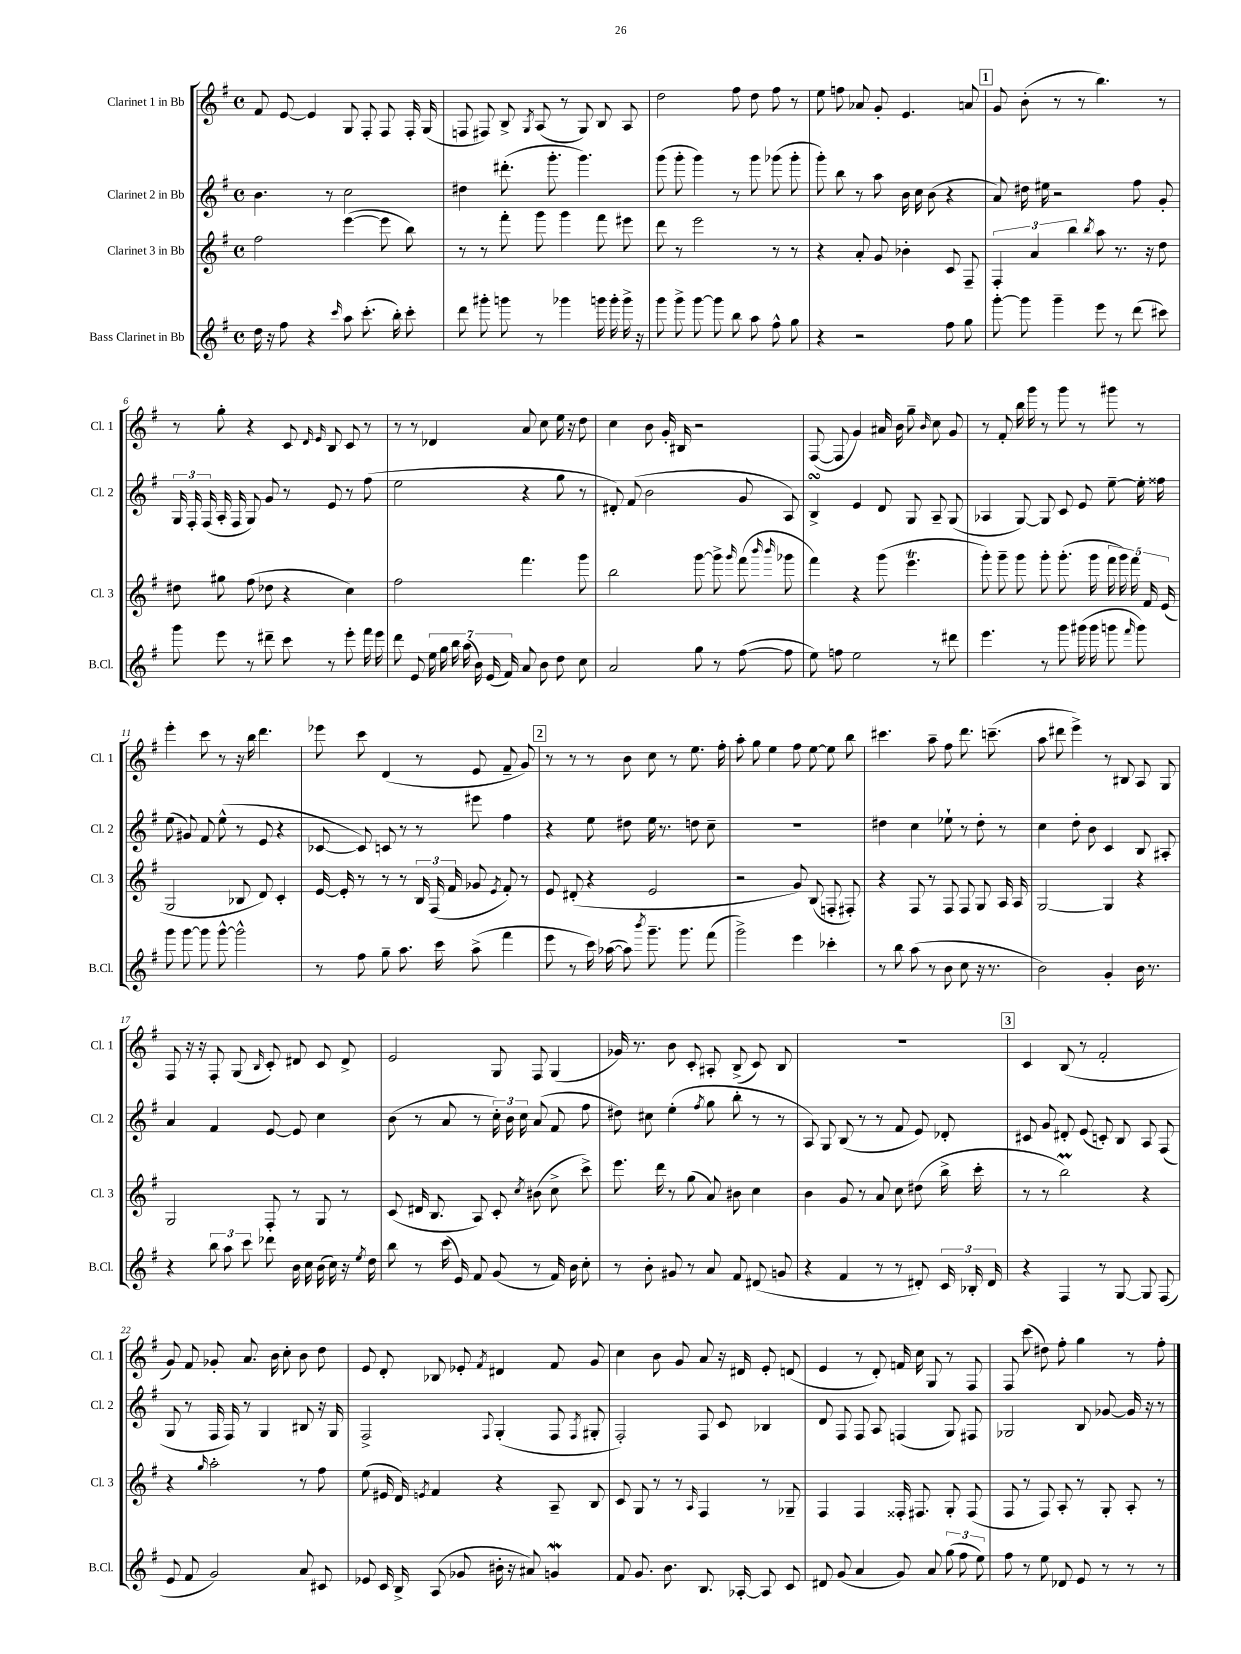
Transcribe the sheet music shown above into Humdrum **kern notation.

**kern	**kern	**kern	**kern
*part4	*part3	*part2	*part1
*staff4	*staff3	*staff2	*staff1
*I"Bass Clarinet in Bb	*I"Clarinet 3 in Bb	*I"Clarinet 2 in Bb	*I"Clarinet 1 in Bb
*I'B.Cl.	*I'Cl. 3	*I'Cl. 2	*I'Cl. 1
*clefG2	*clefG2	*clefG2	*clefG2
*k[f#]	*k[f#]	*k[f#]	*k[f#]
*M4/4	*M4/4	*M4/4	*M4/4
*met(c)	*met(c)	*met(c)	*met(c)
=1	=1	=1	=1
16dd\	2ff#\	4.b\	8f#/
16r	.	.	.
8ff#\	.	.	[8e/
4r	.	.	4e/]
.	.	8r	.
16qqccc/	.	.	.
8aa\	([4eee\	2cc\	8G/
(8.ccc'\	.	.	8F#'/
.	8eee\]	.	8F#/
16bb'\)	.	.	.
8ccc'\	8bb\)	.	16F#'/
.	.	.	(16G/
=2	=2	=2	=2
8ddd\	8r	4dd#X\	8Fn/
8ggg#X'\	8r	.	8F#X/)
8gggn\	8fff#'\	(8.ddd#X'\	8B^/
.	.	.	8qG/
8r	8ggg\	.	(8A/
.	.	8.ggg'\	.
4ggg-X\	4ggg\	.	8r
.	.	4.ggg\)	8G/)
16gggn\	8fff#\	.	8B/
16ggg'\	.	.	.
16ggg^\	8eee#X\	.	8A/
16r	.	.	.
=3	=3	=3	=3
8ggg\	8ddd\	(8ggg\	2dd\
8ggg^\	8r	8ggg'\	.
[8ggg\	2eee\	4ggg\)	.
8ggg\]	.	.	.
8bb\	.	8r	8ff#\
8aa\	.	8ggg\	8dd\
8ff#^^\	8r	(8ggg-X\	8ff#\
8gg\	8r	8ggg-'\	8r
=4	=4	=4	=4
4r	4r	8ggg'\)	8ee\
.	.	8bb\	8ffn\
2r	8a'/	8r	8a-X/
.	8g/	8aa\	8g'/
.	4b-X'\	16b\	4.e/
.	.	16cc\	.
.	.	(8b\	.
8ff#\	8c/	4r	.
8gg\	8F#~/	.	8an/
!!LO:REH:place=s1:t=1
=5	=5	=5	=5
[8ggg'\	6F#'/	8a/)	8g/
8ggg\]	.	16dd#X\	(8b'\
.	6a/	.	.
.	.	16ee#X\	.
4ggg~\	.	2r	8r
.	6bb\	.	.
.	.	.	8r
.	8qbb/	.	.
8eee\	8aa\	.	4.bb\)
8r	8.r	.	.
(8ddd\	.	8ff#\	.
.	16r	.	.
8ccc#X\)	8dd\	8g'/	8r
!!LO:LB:g=z
=6	=6	=6	=6
8ggg\	8dd#X\	24G/	8r
.	.	24F#'/	.
.	.	(24F#/	.
8eee\	8gg#X\	16A'/	8gg'\
.	.	16F#/	.
8r	(8ff#\	8G/)	4r
8ddd#X~\	8dd-X\	8g/	.
8ccc\	4r	8r	8c/
.	.	.	16qqd/
.	.	.	16qqe/
8r	.	8e/	8B/
8eee'\	4cc\)	8r	8c/
16fff#\	.	(8ff#\	8r
16eee\	.	.	.
=7	=7	=7	=7
8ddd\	2ff#\	2ee\	8r
8e/	.	.	8r
28ee\	.	.	4d-X/
28gg\	.	.	.
28bb\	.	.	.
(28aa\	.	.	.
28b\)	.	.	.
(28e/	.	.	.
28f#/)	.	.	.
8a/	4.fff#\	4r	8a/
8b\	.	.	8cc\
8dd\	.	8gg\	16ee\
.	.	.	16r
8cc\	8ggg\	8r	8dd\
=8	=8	=8	=8
2a/	2bb\	8d#X'/)	4cc\
.	.	(8f#/	.
.	.	2b\	8b\
.	.	.	16g'/
.	.	.	16B#X/
8gg\	[8ggg\	.	2r
8r	8ggg^\]	.	.
.	16qqggg/	.	.
([8ff#\	(8fff#\	8g/	.
.	16qqbbb/	.	.
.	16qqbbb/	.	.
8ff#\]	8ggg-X\	8A/)	.
=9	=9	=9	=9
8ee\)	4fff#\)	4BsSsS^/	([8F#/
8ffn\	.	.	8F#/]
2ee\	4r	4e/	4g/)
.	(8ggg\	8d/	16a#X/
.	.	.	16b\
.	4.eeeT\	8G/	8gg~\
.	.	.	16qqb/
8r	.	8A~/	8cc\
8ddd#X\	.	(8G/	8g/
=10	=10	=10	=10
4.eee\	8ggg'\)	4A-X/	8r
.	8ggg~\	.	8f#'/
.	8ggg\	[8G/)	16bb\
.	.	.	16ggg\
8r	8ggg'\	8G/]	8r
8ggg\	(8.ggg'\	8c/	8ggg\
(16ggg#X\	.	8e/	8r
16ggg#\	16ggg\	.	.
8gggn\	20fff#\	[8ee~\	8ggg#X\
.	20ggg\)	.	.
.	20fff#\	.	.
16qqfff#/	.	.	.
8ggg\)	.	16ee'\]	8r
.	20f#/	.	.
.	.	16ff##X\	.
.	(20e/	.	.
!!LO:LB:g=z
=11	=11	=11	=11
8ggg\	2G/	(8ee\	4eee'\
[8ggg\	.	8g#X/)	.
8ggg\]	.	8f#/	8ccc\
[8ggg^^\	.	(8ee^^\	8r
2ggg^^\]	8B-X/	8r	16r
.	.	.	16bb\
.	8d/)	8e/	4.ddd\
.	4c'/	4r	.
=12	=12	=12	=12
8r	[16e/	[8c-X/	8eee-X\
.	16e'/]	.	.
8ff#\	8r	8c-/])	8ccc\
8gg~\	8r	8cn/	(4d/
8.aa\	8r	8r	.
.	24B/	8r	8r
.	(24F#/	.	.
16ccc\	.	.	.
.	24f#/	.	.
(8aa^\	8g-X/	8eee#X\	8e/
.	8qe/	.	.
4fff#\	8f#'/)	4ff#\	8f#~/
.	8r	.	8g/)
!!LO:REH:place=s1:t=2
=13	=13	=13	=13
8eee\	8e/	4r	8r
8r	(8d#X'/	.	8r
16ccc\)	4r	8ee\	8r
([16aa-X\	.	.	.
8aa-\])	.	8dd#X\	8b\
8qbbb/	.	.	.
8.ggg~\	2e/	16ee\	8cc\
.	.	8.r	.
.	.	.	8r
8.ggg\	.	.	.
.	.	8ddn\	8.ee\
(8fff#\	.	8cc~\	.
.	.	.	16ff#'\
=14	=14	=14	=14
2ggg^\)	2r	1r	8aa'\
.	.	.	8gg\
.	.	.	4ee\
4eee\	8g/)	.	8ff#\
.	(8B/	.	[8ee\
4ccc-X'\	8Fn'/	.	8ee\]
.	8F#X'/)	.	8bb\
=15	=15	=15	=15
8r	4r	4dd#X\	4.ccc#X\
8bb\	.	.	.
(8aa\	8F#/	4cc\	.
8r	8r	.	8aa~\
8b\	8F#/	8ee-X`\	8ff#\
8cc\	8F#/	8r	8.ddd\
16r	8G/	8dd#'\	.
8.r	.	.	(8.cccn~\
.	16A/	8r	.
.	16A/	.	.
=16	=16	=16	=16
2b\)	[2G/	4cc\	8aa\
.	.	.	8ddd#X\
.	.	8dd'\	4eee^\)
.	.	8b\	.
4g'/	4G/]	4c/	8r
.	.	.	8B#X/
16b\	4r	8B/	8A/
8.r	.	.	.
.	.	8A#X'/	8G/
!!LO:LB:g=z
=17	=17	=17	=17
4r	2G/	4a/	8F#/
.	.	.	16r
.	.	.	16r
12bb\	.	4f#/	8F#'/
12aa\	.	.	.
.	.	.	(8G/
12ccc\	.	.	.
.	.	.	16qqB/
8ddd-X\	8F#'/	[8e/	8c'/)
16b\	8r	8e/]	8d#X/
16cc\	.	.	.
(16b\	8G/	4cc\	8c/
16cc\)	.	.	.
16r	8r	.	8d#^/
8qee/	.	.	.
16dd\	.	.	.
=18	=18	=18	=18
8bb\	(8c/	(8b\	2e/
8r	16d#X/	8r	.
.	8.B/	.	.
(16ccc\	.	8a/	.
16e/)	.	.	.
8f#/	8A/)	8r	.
(8g/	8c'/	24cc'\)	8G/
.	.	24b\	.
.	.	24cc\	.
.	8qcc/	.	.
8r	(8b#X\	(8a/	8F#/
16f#/)	8cc^\	8f#/	(4G/
16b\	.	.	.
8cc'\	8ccc^\)	8ff#\	.
=19	=19	=19	=19
8r	8.eee\	8dd#X\)	16g-X/)
.	.	.	8.r
8b'\	.	8cc#X\	.
.	16ddd\	.	.
8g#X/	8r	(4ee'\	8b\
8r	(8gg\	.	8c'/
.	.	8qff#/	.
8a/	8a/)	8gg\	8A#X'/
8f#/	8b#X\	8bb'\	(8B^/
(8d#X/	4cc\	8r	8c/)
8gn/	.	8r	8B/
=20	=20	=20	=20
4r	4b\	8A/)	1r
.	.	8G/	.
4f#/	8g/	(8B/	.
.	8r	8r	.
8r	8a/	8r	.
8r	8cc\	8f#/	.
8d#X'/)	(8dd#X\	8e/)	.
24c/	16bb^\	8d-X'/	.
24B-X'/	.	.	.
.	16ccc'\	.	.
24d#/	.	.	.
!!LO:REH:place=s1:t=3
=21	=21	=21	=21
4r	8r	8c#X/	4c/
.	8r	8g/	.
4F#/	2bbm\)	8d#X'/	(8B/
.	.	(8e/	8r
8r	.	8cn'/)	2f#'/
[8G/	.	8B/	.
8G/]	4r	8A/	.
(8F#/	.	(8F#/	.
!!LO:LB:g=z
=22	=22	=22	=22
8e/	4r	8G/	8g/)
8f#/	.	8r	8f#/
.	16qqgg/	.	.
2g/)	2aa'\	16F#/	8g-X'/
.	.	16F#/)	.
.	.	8r	8.a/
.	.	4G/	.
.	.	.	16b\
.	.	.	8cc'\
8a/	8r	8B#X/	8b\
8c#X/	8ff#\	16r	8dd\
.	.	16G/	.
=23	=23	=23	=23
8e-X/	(8ee\	2F#^/	8e/
16c/	16e#X/	.	8d'/
16B^/	16d/)	.	.
.	8qen/	.	.
(8A/	4f#/	.	8B-X/
8g-X/	.	.	8e-X'/
.	.	8qqF#/	8qf#/
16b#X'\	4r	(4G'/	4d#X/
16r	.	.	.
8a#X/)	.	.	.
4gnw/	8A~/	8F#/	8f#/
.	.	8qF#/	.
.	8B/	8G#X'/	8g/
=24	=24	=24	=24
8f#/	8c/	2F#'/)	4cc\
8.g/	8G/	.	.
.	8r	.	8b\
8.b\	.	.	.
.	8r	.	8g/
.	16qqA/	.	.
8.B/	4F#/	8F#/	8a/
.	.	8c/	16r
[16A-X'/	.	.	16d#X/
8A-/]	8r	4B-X/	8e'/
8c/	8G-X~/	.	(8dn/
=25	=25	=25	=25
8d#X/	4F#/	8d/	4e/
(8g/	.	8F#/	.
4a/	4F#/	8F#/	8r
.	.	8A/	8d'/)
8g/)	16F##X'/	(4Fn/	16fn/
.	8.F#X/	.	16cc\
8a/	.	.	8G/
(12gg\	8G'/	8G/)	8r
12ff#\	.	.	.
.	(8F#/	8F#X/	8F#/
12ee\)	.	.	.
=26	=26	=26	=26
8ff#\	8F#/	2G-X/	8F#/
8r	8r	.	(8ccc\
8ee\	8F#/)	.	8dd#X\)
8d-X/	8A'/	.	8ff#'\
8e/	8r	8B/	4gg\
8r	8G'/	[8g-X/	.
8r	8A'/	16g-/]	8r
.	.	16r	.
8r	8r	8r	8ff#'\
==	==	==	==
*-	*-	*-	*-
